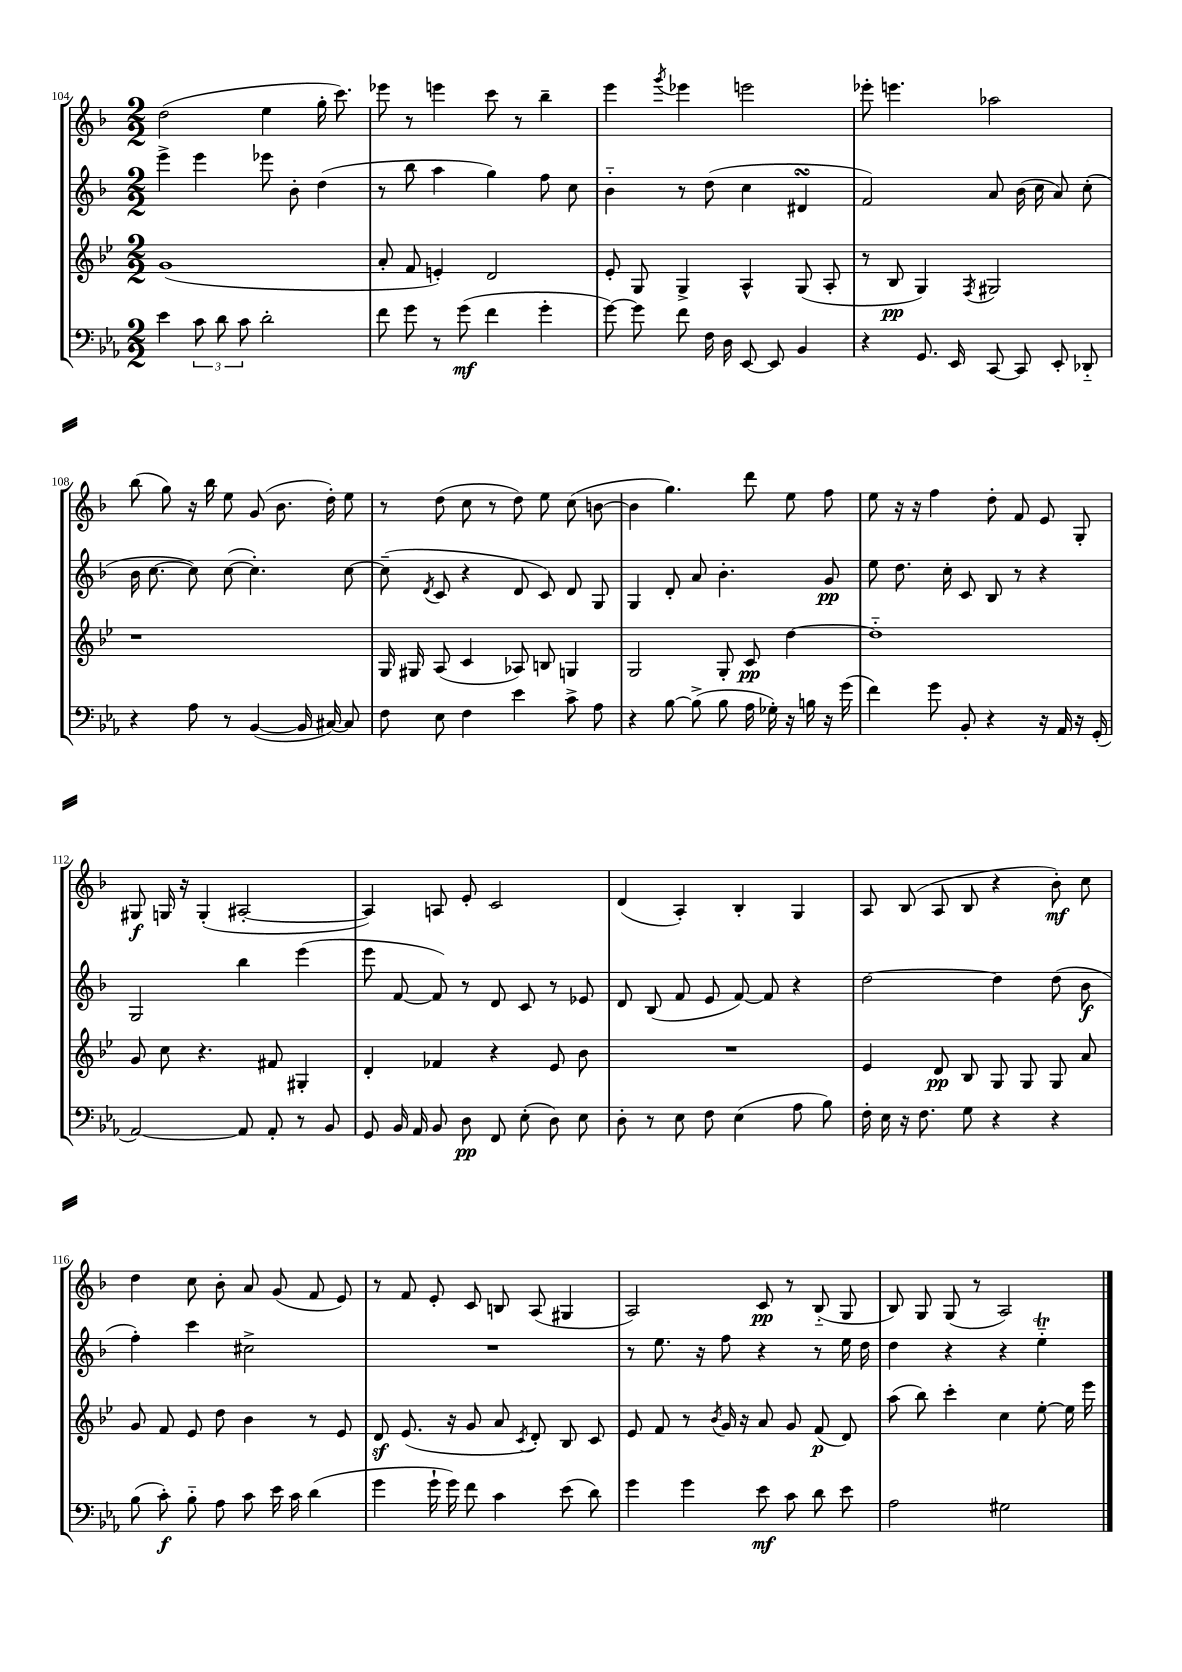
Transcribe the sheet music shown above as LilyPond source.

<<
\new StaffGroup <<
\new Staff = "s0" {
    \clef treble \key f \major \numericTimeSignature \time 2/2
    \autoBeamOff d''2( e''4 g''16-. c'''8.) |
    ees'''8 r8 e'''4 c'''8 r8 bes''4-- |
    e'''4 \acciaccatura { g'''8 } ees'''4 e'''2 |
    ees'''8-. e'''4. aes''2 |
    bes''8( g''8) r16 bes''16 e''8 g'8( bes'8. d''16-.) e''8 |
    r8 d''8( c''8 r8 d''8) e''8 c''8( b'8~ |
    b'4 g''4.) d'''8 e''8 f''8 |
    e''8 r16 r16 f''4 d''8-. f'8 e'8 g8-. |
    gis8\f g16 r16 g4-.( ais2~-. |
    ais4) a8 e'8-. c'2 |
    d'4( a4-.) bes4-. g4 |
    a8 bes8( a8 bes8 r4 bes'8-.\mf) c''8 |
    d''4 c''8 bes'8-. a'8 g'8( f'8 e'8) |
    r8 f'8 e'8-. c'8 b8 a8( gis4 |
    a2) c'8\pp r8 bes8-_( g8 |
    bes8) g8 g8( r8 a2) \bar "|." |
}
\new Staff = "s1" {
    \clef treble \key f \major \numericTimeSignature \time 2/2
    \autoBeamOff e'''4-> e'''4 ees'''8 bes'8-. d''4( |
    r8 bes''8 a''4 g''4) f''8 c''8 |
    bes'4-_ r8 d''8( c''4 dis'4\turn |
    f'2) a'8 bes'16( c''16 a'8) c''8-.( |
    bes'16 c''8.~ c''8) c''8~( c''4.-.) c''8~ |
    c''8--( \acciaccatura { d'8 } c'8 r4 d'8 c'8) d'8 g8 |
    g4 d'8-. a'8 bes'4.-. g'8\pp |
    e''8 d''8. c''16-. c'8 bes8 r8 r4 |
    g2 bes''4 e'''4( |
    e'''8 f'8~ f'8) r8 d'8 c'8 r8 ees'8 |
    d'8 bes8( f'8 e'8 f'8~) f'8 r4 |
    d''2~ d''4 d''8( bes'8\f |
    f''4-.) c'''4 cis''2-> |
    R1 |
    r8 e''8. r16 f''8 r4 r8 e''16 d''16 |
    d''4 r4 r4 e''4-_\trill \bar "|." |
}
\new Staff = "s2" {
    \clef treble \key bes \major \numericTimeSignature \time 2/2
    \autoBeamOff g'1( |
    a'8-. f'8 e'4-.) d'2 |
    ees'8-. g8 g4-> a4-^ g8( a8-. |
    r8 bes8\pp g4) \acciaccatura { f8 } gis2 |
    r1 |
    g16 gis16 a8( c'4 aes8) b8 g4 |
    g2 g8-. c'8\pp d''4~ |
    d''1-_ |
    g'8 c''8 r4. fis'8 gis4-. |
    d'4-. fes'4 r4 ees'8 bes'8 |
    R1 |
    ees'4 d'8\pp bes8 g8 g8 g8 a'8 |
    g'8 f'8 ees'8 d''8 bes'4 r8 ees'8 |
    d'8\sf ees'8.( r16 g'8 a'8 \acciaccatura { c'8 } d'8-.) bes8 c'8 |
    ees'8 f'8 r8 \acciaccatura { bes'8 } g'16 r16 a'8 g'8 f'8\p( d'8) |
    a''8( bes''8) c'''4-. c''4 ees''8~-. ees''16 ees'''16 \bar "|." |
}
\new Staff = "s3" {
    \clef bass \key ees \major \numericTimeSignature \time 2/2
    \autoBeamOff ees'4 \tuplet 3/2 { c'8 d'8 c'8 } d'2-. |
    f'8 g'8 r8 g'8\mf( f'4 g'4-. |
    g'8~) g'8 f'8 f16 d16 ees,8~ ees,8 bes,4 |
    r4 g,8. ees,16 c,8~ c,8 ees,8-. des,8-_ |
    r4 aes8 r8 bes,4~( bes,16 cis16~) cis8 |
    f8 ees8 f4 ees'4 c'8-> aes8 |
    r4 bes8~ bes8->( bes8 aes16 ges16-.) r16 b16 r16 g'16( |
    f'4) g'8 bes,8-. r4 r16 aes,16 r16 g,16-.( |
    aes,2~) aes,8 aes,8-. r8 bes,8 |
    g,8 bes,16 aes,16 bes,8 d8\pp f,8 ees8-.( d8) ees8 |
    d8-. r8 ees8 f8 ees4( aes8 bes8) |
    f16-. ees16 r16 f8. g8 r4 r4 |
    bes8( c'8-.\f) bes8-_ aes8 c'8 ees'16 c'16 d'4( |
    g'4 g'16-! g'16) f'8 c'4 ees'8( d'8) |
    g'4 g'4 ees'8\mf c'8 d'8 ees'8 |
    aes2 gis2 \bar "|." |
}
>>
>>
\layout { \context { \Score currentBarNumber = #104 } }
